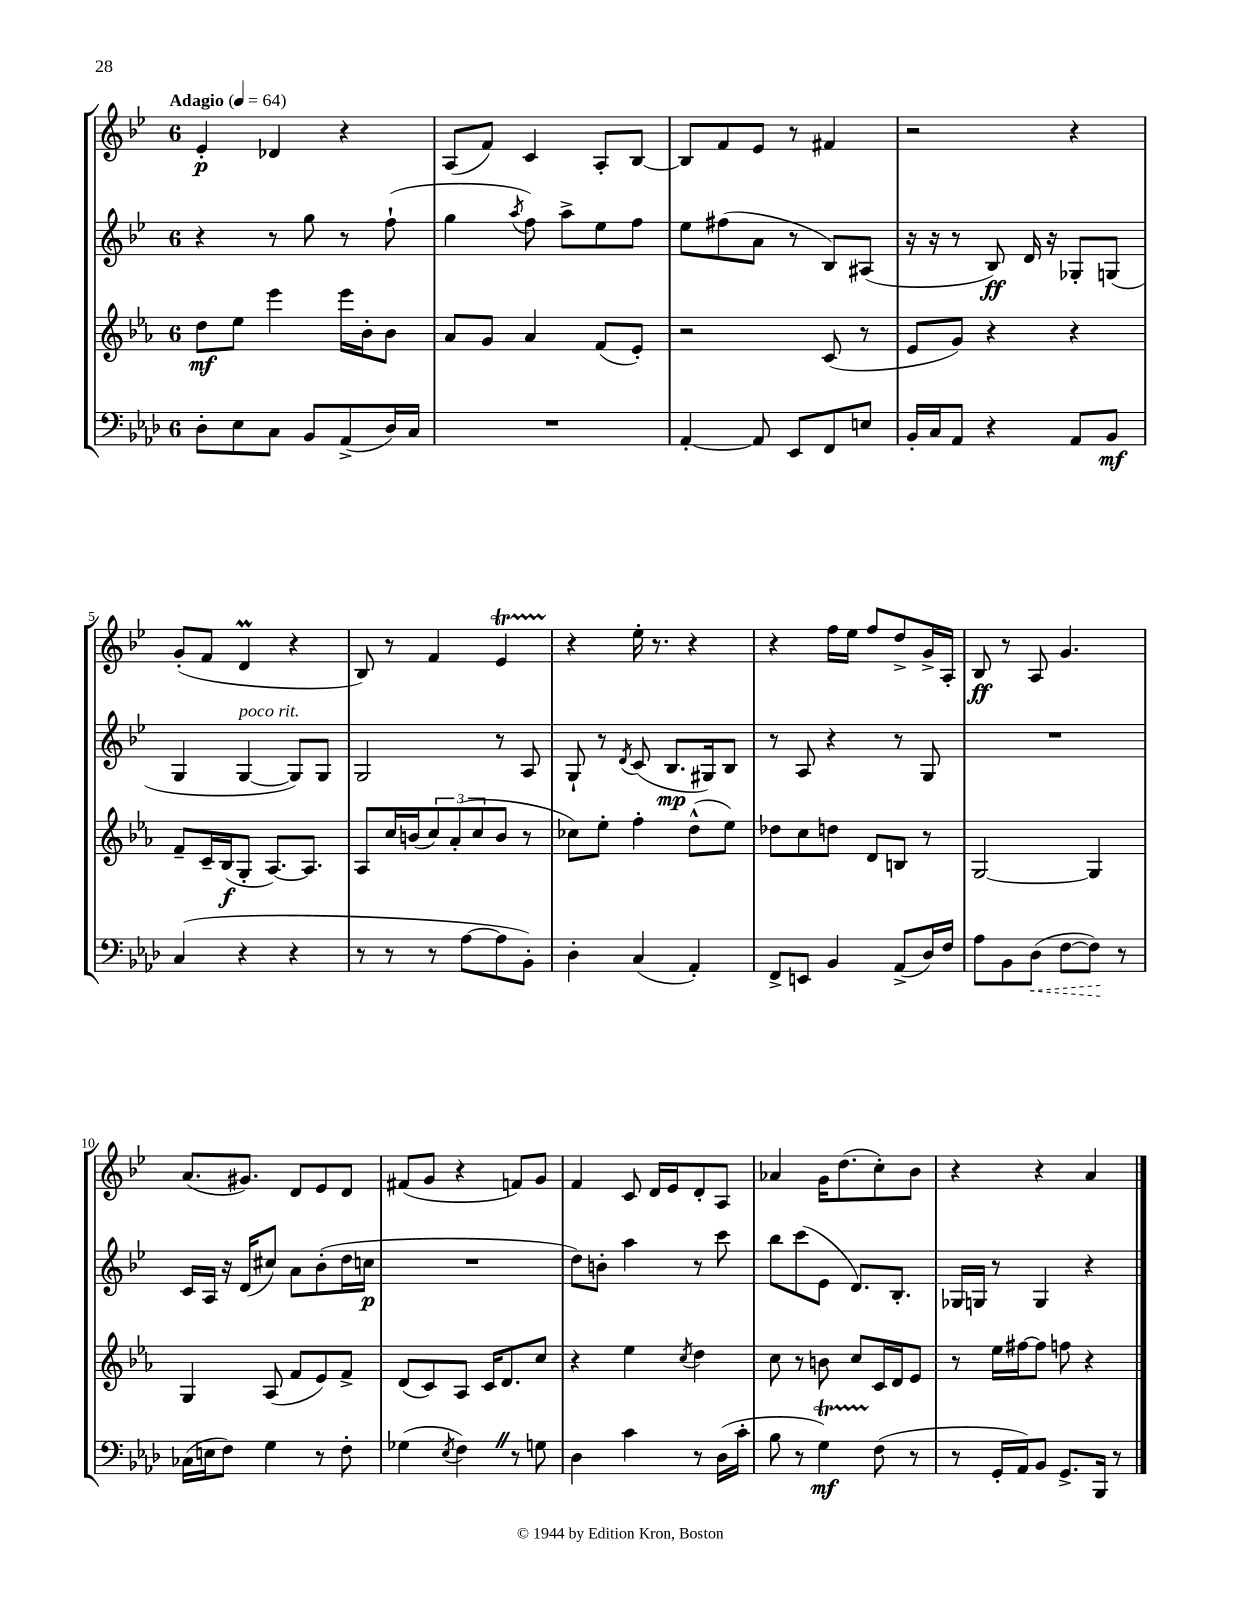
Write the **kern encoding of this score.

**kern	**kern	**kern	**kern
*staff4	*staff3	*staff2	*staff1
*clefF4	*clefG2	*clefG2	*clefG2
*k[b-e-a-d-]	*k[b-e-a-]	*k[b-e-]	*k[b-e-]
*M6/8	*M6/8	*M6/8	*M6/8
*MM64	*MM64	*MM64	*MM64
8D-'\L	8dd\L	4r	4e-'/
8E-\	8ee-\J	.	.
8C\J	4eee-\	8r	4d-/
8BB-/L	.	8gg\	.
(8AA-^/	16eee-\LL	8r	4r
.	16b-'\J	.	.
16D-/L)	8b-\J	(8ff`\	.
16C/JJ	.	.	.
=	=	=	=
2.r	8a-/L	4gg\	(8A/L
.	8g/J	.	8f/J)
.	.	8qaa/	.
.	4a-/	8ff\)	4c/
.	.	8aa^\L	.
.	(8f/L	8ee-\	8A'/L
.	8e-'/J)	8ff\J	[8B-/J
=	=	=	=
[4AA-'/	2r	8ee-\L	8B-/]L
.	.	(8ff#\	8f/
8AA-/]	.	8a\J	8e-/J
8EE-/L	.	8r	8r
8FF/	(8c/	8B-/L)	4f#/
8E/J	8r	(8A#/J	.
=	=	=	=
16BB-'/LL	8e-/L	16r	2r
16C/J	.	16r	.
8AA-/J	8g/J)	8r	.
4r	4r	8B-/)	.
.	.	16d/	.
.	.	16r	.
8AA-/L	4r	8G-'/L	4r
8BB-/J	.	(8G/J	.
=	=	=	=
(4C/	8f~/L	4G/	(8g'/L
.	16c~/L	.	8f/J
.	(16B-/J	.	.
4r	8G'/J	[4G/	4d/
.	[8.A-/L)	.	.
4r	.	8G/]L)	4r
.	8.A-/]J	.	.
.	.	8G/J	.
=	=	=	=
8r	8A-/L	2G/	8B-/)
8r	16cc/L	.	8r
.	(16b/J	.	.
8r	12cc/)	.	4f/
.	(12a-'/	.	.
[8A-\L	.	.	.
.	12cc/	.	.
8A-\]	8b/J	8r	4e-/
8BB-'\J)	8r	8A/	.
=	=	=	=
4D-'\	8cc-\L)	8G`/	4r
.	8ee-'\J	8r	.
.	.	8qd/	.
(4C/	4ff'\	(8c/	16ee-'\
.	.	.	8.r
.	.	8.B-/L	.
4AA-'/)	(8dd^^\L	.	4r
.	.	16G#/k)	.
.	8ee-\J)	8B-/J	.
=	=	=	=
8FF^/L	8dd-\L	8r	4r
8EE/J	8cc\	8A/	.
4BB-/	8dd\J	4r	16ff\LL
.	.	.	16ee-\JJ
.	8d/L	.	8ff/L
(8AA-^/L	8B/J	8r	8dd^/
16D-/L)	8r	8G/	16g^/L
16F/JJ	.	.	16A'/JJ
=	=	=	=
8A-\L	[2G/	2.r	8B-/
8BB-\	.	.	8r
(8D-\J	.	.	8A/
[8F\L	.	.	4.g/
8F\]J)	4G/]	.	.
8r	.	.	.
=	=	=	=
(16C-\LL	4G/	16c/LL	(8.a/L
16E\J	.	16A/JJ	.
8F\J)	.	16r	.
.	.	(16d/LK	8.g#/J)
4G\	(8A-/	8cc#/J)	.
.	8f/L	8a\L	8d/L
8r	8e-/)	(8b-'\	8e-/
8F'\	8f^/J	16dd\L	8d/J
.	.	16cc\JJ	.
=	=	=	=
(4G-\	(8d/L	2.r	(8f#/L
.	8c/)	.	8g/J
8qE-/	.	.	.
4F\)	8A-/J	.	4r
.	16c/LK	.	.
.	8.d/	.	.
8r	.	.	8f/L)
8G\	8cc/J	.	8g/J
=	=	=	=
4D-\	4r	8dd\L)	4f/
.	.	8b'\J	.
4c\	4ee-\	4aa\	8c/
.	.	.	16d/LL
.	.	.	16e-/J
.	8qcc/	.	.
8r	4dd\	8r	8d'/
(16D-\LL	.	8ccc\	8A/J
16c'\JJ	.	.	.
=	=	=	=
8B-\	8cc\	8bb-\L	4a-/
8r	8r	(8ccc\	.
4G\)	8b\	8e-\J	16g\LK
.	.	.	(8.dd\
.	8cc/L	8.d/L)	.
(8F\	16c/L	.	8cc'\)
.	16d/J	8.B-'/J	.
8r	8e-/J	.	8b-\J
=	=	=	=
8r	8r	16G-/LL	4r
.	.	16G/JJ	.
16GG'/LL	16ee-\LL	8r	.
16AA-/J)	[16ff#\J	.	.
8BB-/J	8ff#\]J	4G/	4r
8.GG^/L	8ff\	.	.
.	4r	4r	4a/
16BBB-/Jk	.	.	.
8r	.	.	.
==	==	==	==
*-	*-	*-	*-
